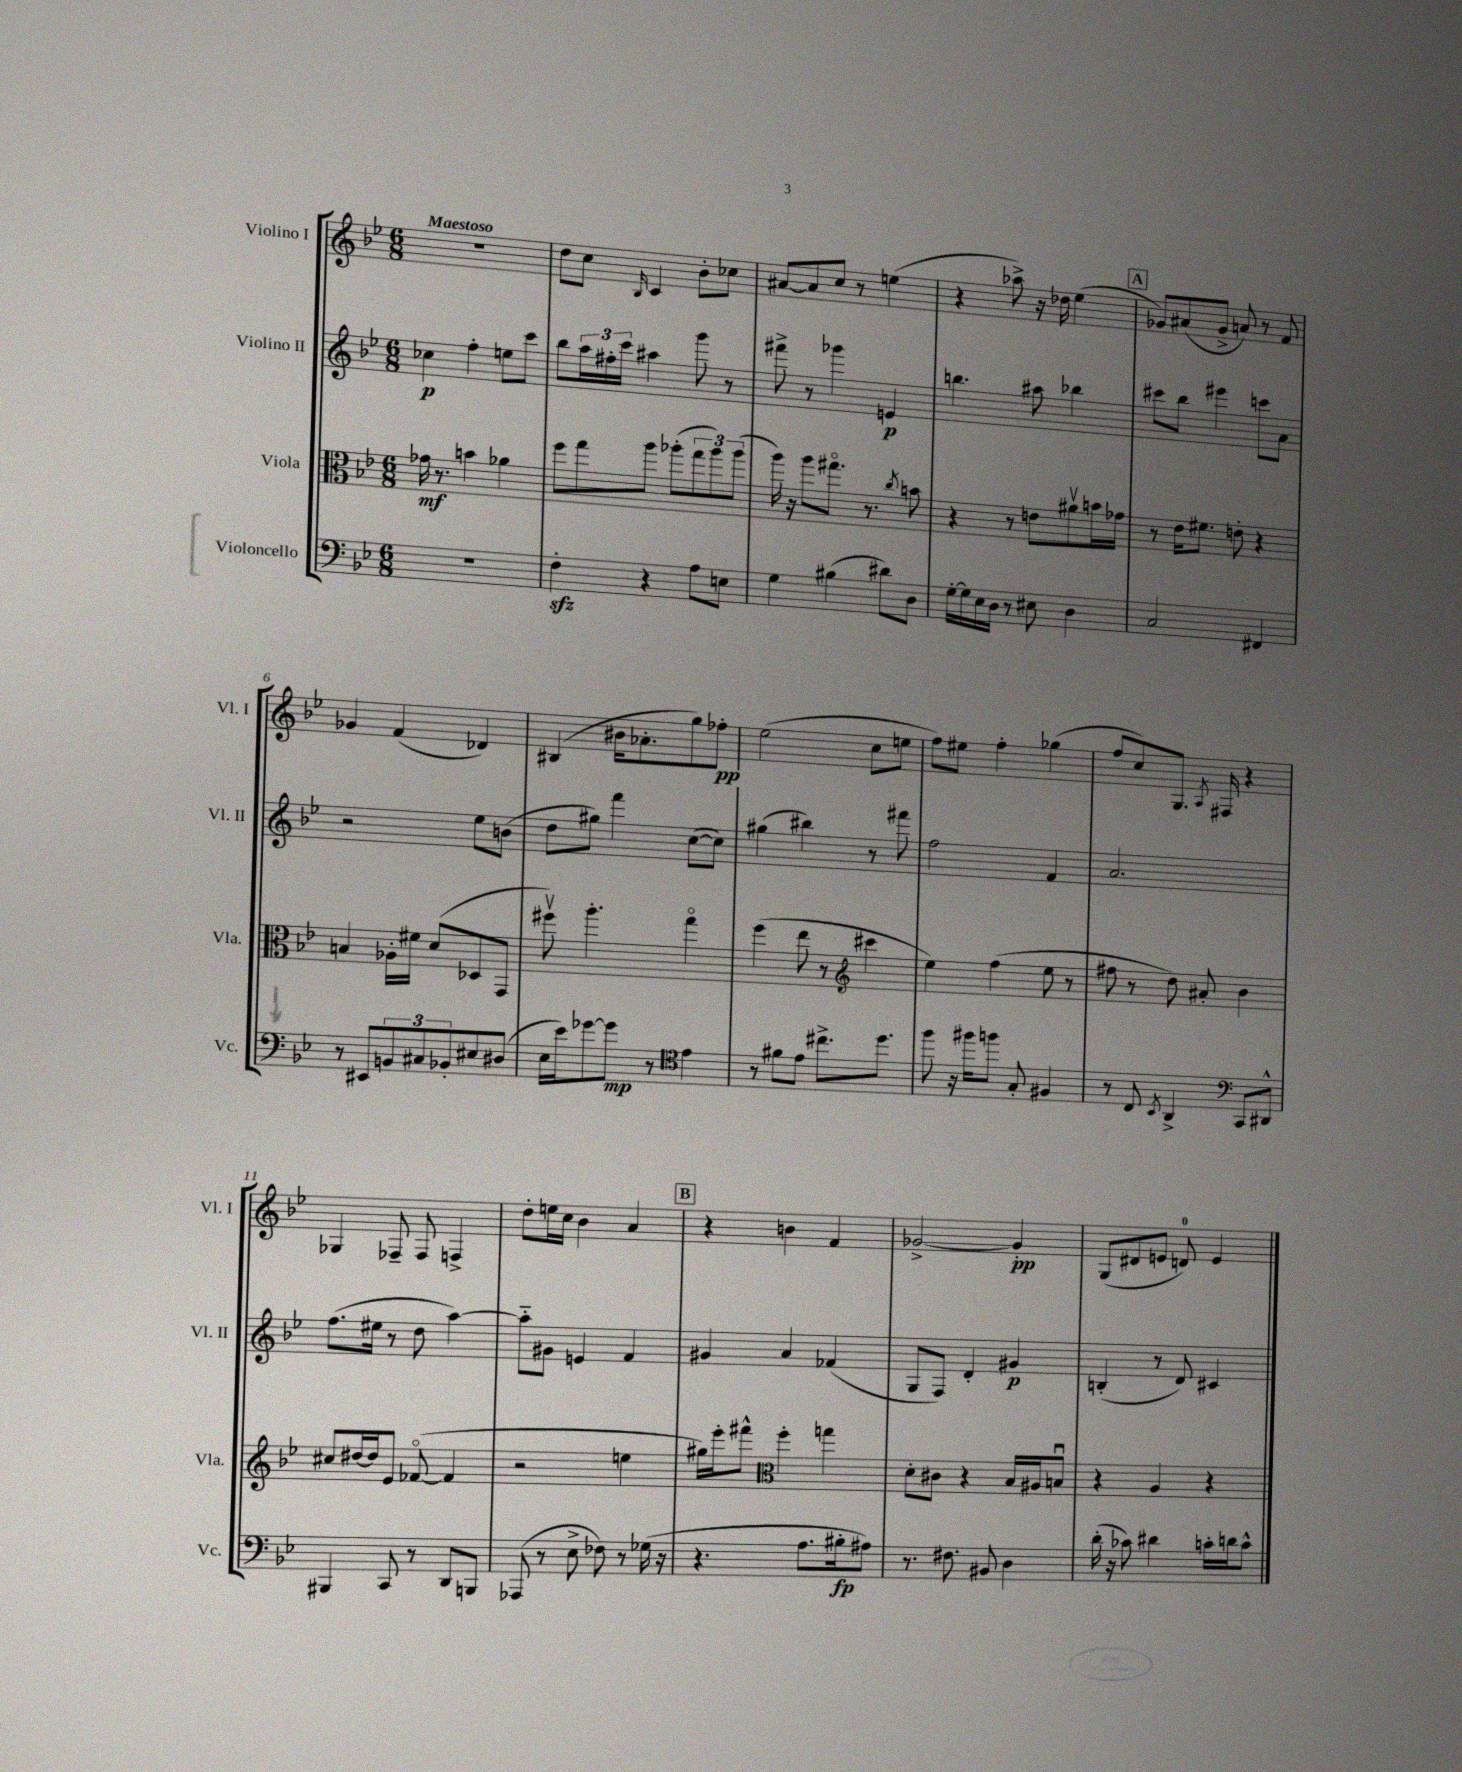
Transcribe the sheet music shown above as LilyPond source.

<<
\new StaffGroup <<
\new Staff = "s0" \with { instrumentName = "Violino I" shortInstrumentName = "Vl. I" } {
    \clef treble \key bes \major \numericTimeSignature \time 6/8 \tempo "Maestoso"
    R2. |
    d''8 c''8 \grace { bes16 } c'4 bes'8-. ces''8 |
    ais'8~ ais'8 c''8 r8 e''4( |
    r4 aes''8->) r16 des''16 ees''4( |
    \mark \markup { \box "A" } ges'8) ais'8( ges'8-> a'8) r8 f'8 |
    ges'4 f'4( des'4) |
    bis4( bis'16 aes'8.-. g''8) fes''8-.\pp |
    ees''2( c''8 e''8 |
    f''8) eis''8 f''4-. ges''4( |
    f''8 c''8) g8. \acciaccatura { a8 } fis16 r4 |
    ges4 fes8-- fes8 f4-> |
    d''8-. e''16 c''16 bes'4 a'4 |
    \mark \markup { \box "B" } r4 b'4 f'4 |
    ges'2~-> ges'4-.\pp |
    g8( dis'8 e'8 d'8-0) e'4 \bar "|." |
}
\new Staff = "s1" \with { instrumentName = "Violino II" shortInstrumentName = "Vl. II" } {
    \clef treble \key bes \major \numericTimeSignature \time 6/8
    ces''4\p f''4-. e''8 c'''8 |
    bes''8 \tuplet 3/2 { a''16 fis''16-. c'''16 } ais''4 g'''8 r8 |
    fis'''8-> r8 ges'''4 e'4\p |
    b''4. ais''8 bes''4 |
    \mark \markup { \box "A" } cis'''8 bes''8 eis'''4 c'''8 a'8 |
    r2 ees''8 b'8( |
    d''8 gis''8) f'''4 c''8~( c''8) |
    gis''4( bis''4) r8 fis'''8 |
    f''2 f'4 |
    a'2. |
    f''8.( eis''16 r8 d''8 a''4~) |
    a''8-_ gis'8 e'4 f'4 |
    \mark \markup { \box "B" } gis'4 a'4 fes'4( |
    g8 f8) d'4-. gis'4\p |
    b4-.( r8 d'8) cis'4 \bar "|." |
}
\new Staff = "s2" \with { instrumentName = "Viola" shortInstrumentName = "Vla." } {
    \clef alto \key bes \major \numericTimeSignature \time 6/8
    ges'16\mf r8. b'4 aes'4 |
    f''8 g''8 a''8 aes''8-.( \tuplet 3/2 { g''8 aes''8) aes''8( } |
    a''16) r16 a''8 gis''8.\flageolet r8. \acciaccatura { c''8 } b'8 |
    r4 r8 e'8 ais'8\upbow b'16 ges'16 |
    \mark \markup { \box "A" } r8 ees'16 fis'8. e'8-. r4 |
    b4 aes16-. fis'16 d'8( des8 g,8 |
    fis''8\upbow) a''4.-. g''4\flageolet |
    f''4( ees''8 r8 \clef treble cis'''4 |
    ees''4) f''4( ees''8 r8 |
    fis''8 r8 d''8) ais'8-. bes'4 |
    cis''8 dis''16~ dis''16 ees'8 fes'8~\flageolet( fes'4 |
    r2 e''4 |
    \mark \markup { \box "B" } gis''16) ees'''16-. fis'''8-^ \clef alto f''4-. g''4 |
    d'8-. cis'8 r4 bes16 ais16 b8\downbow |
    r4 a4 r4 \bar "|." |
}
\new Staff = "s3" \with { instrumentName = "Violoncello" shortInstrumentName = "Vc." } {
    \clef bass \key bes \major \numericTimeSignature \time 6/8
    R2. |
    f4-.\sfz r4 a8 e8 |
    g4 bis4( dis'8) d8 |
    g16~-. g16 ees16 d16 r8 eis8 d4 |
    \mark \markup { \box "A" } c2 fis,4 |
    r8 eis,8 \tuplet 3/2 { b,8 cis8 bes,8-. } eis8 dis8( |
    ees16 ees'16) ges'8~ ges'8\mp r8 \clef tenor ees'4 |
    r8 fis'8 ees'8 cis''8.-> d''8. |
    f''8 r16 fis''16 f''8 g8-. fis4 |
    r8 c8 \acciaccatura { bes,8 } a,4-> \clef bass c,8 dis,8-^ |
    bis,,4 c,8 r8 d,8 b,,8 |
    aes,,8( r8 ees8-> fes8) r8 ges16( r16 |
    \mark \markup { \box "B" } r4. a8. bis16-.\fp ais8) |
    r8. fis8. bis,8 d4 |
    d'16-.( r16 ces'8) dis'4 c'16-. d'16 c'8-^ \bar "|." |
}
>>
>>
